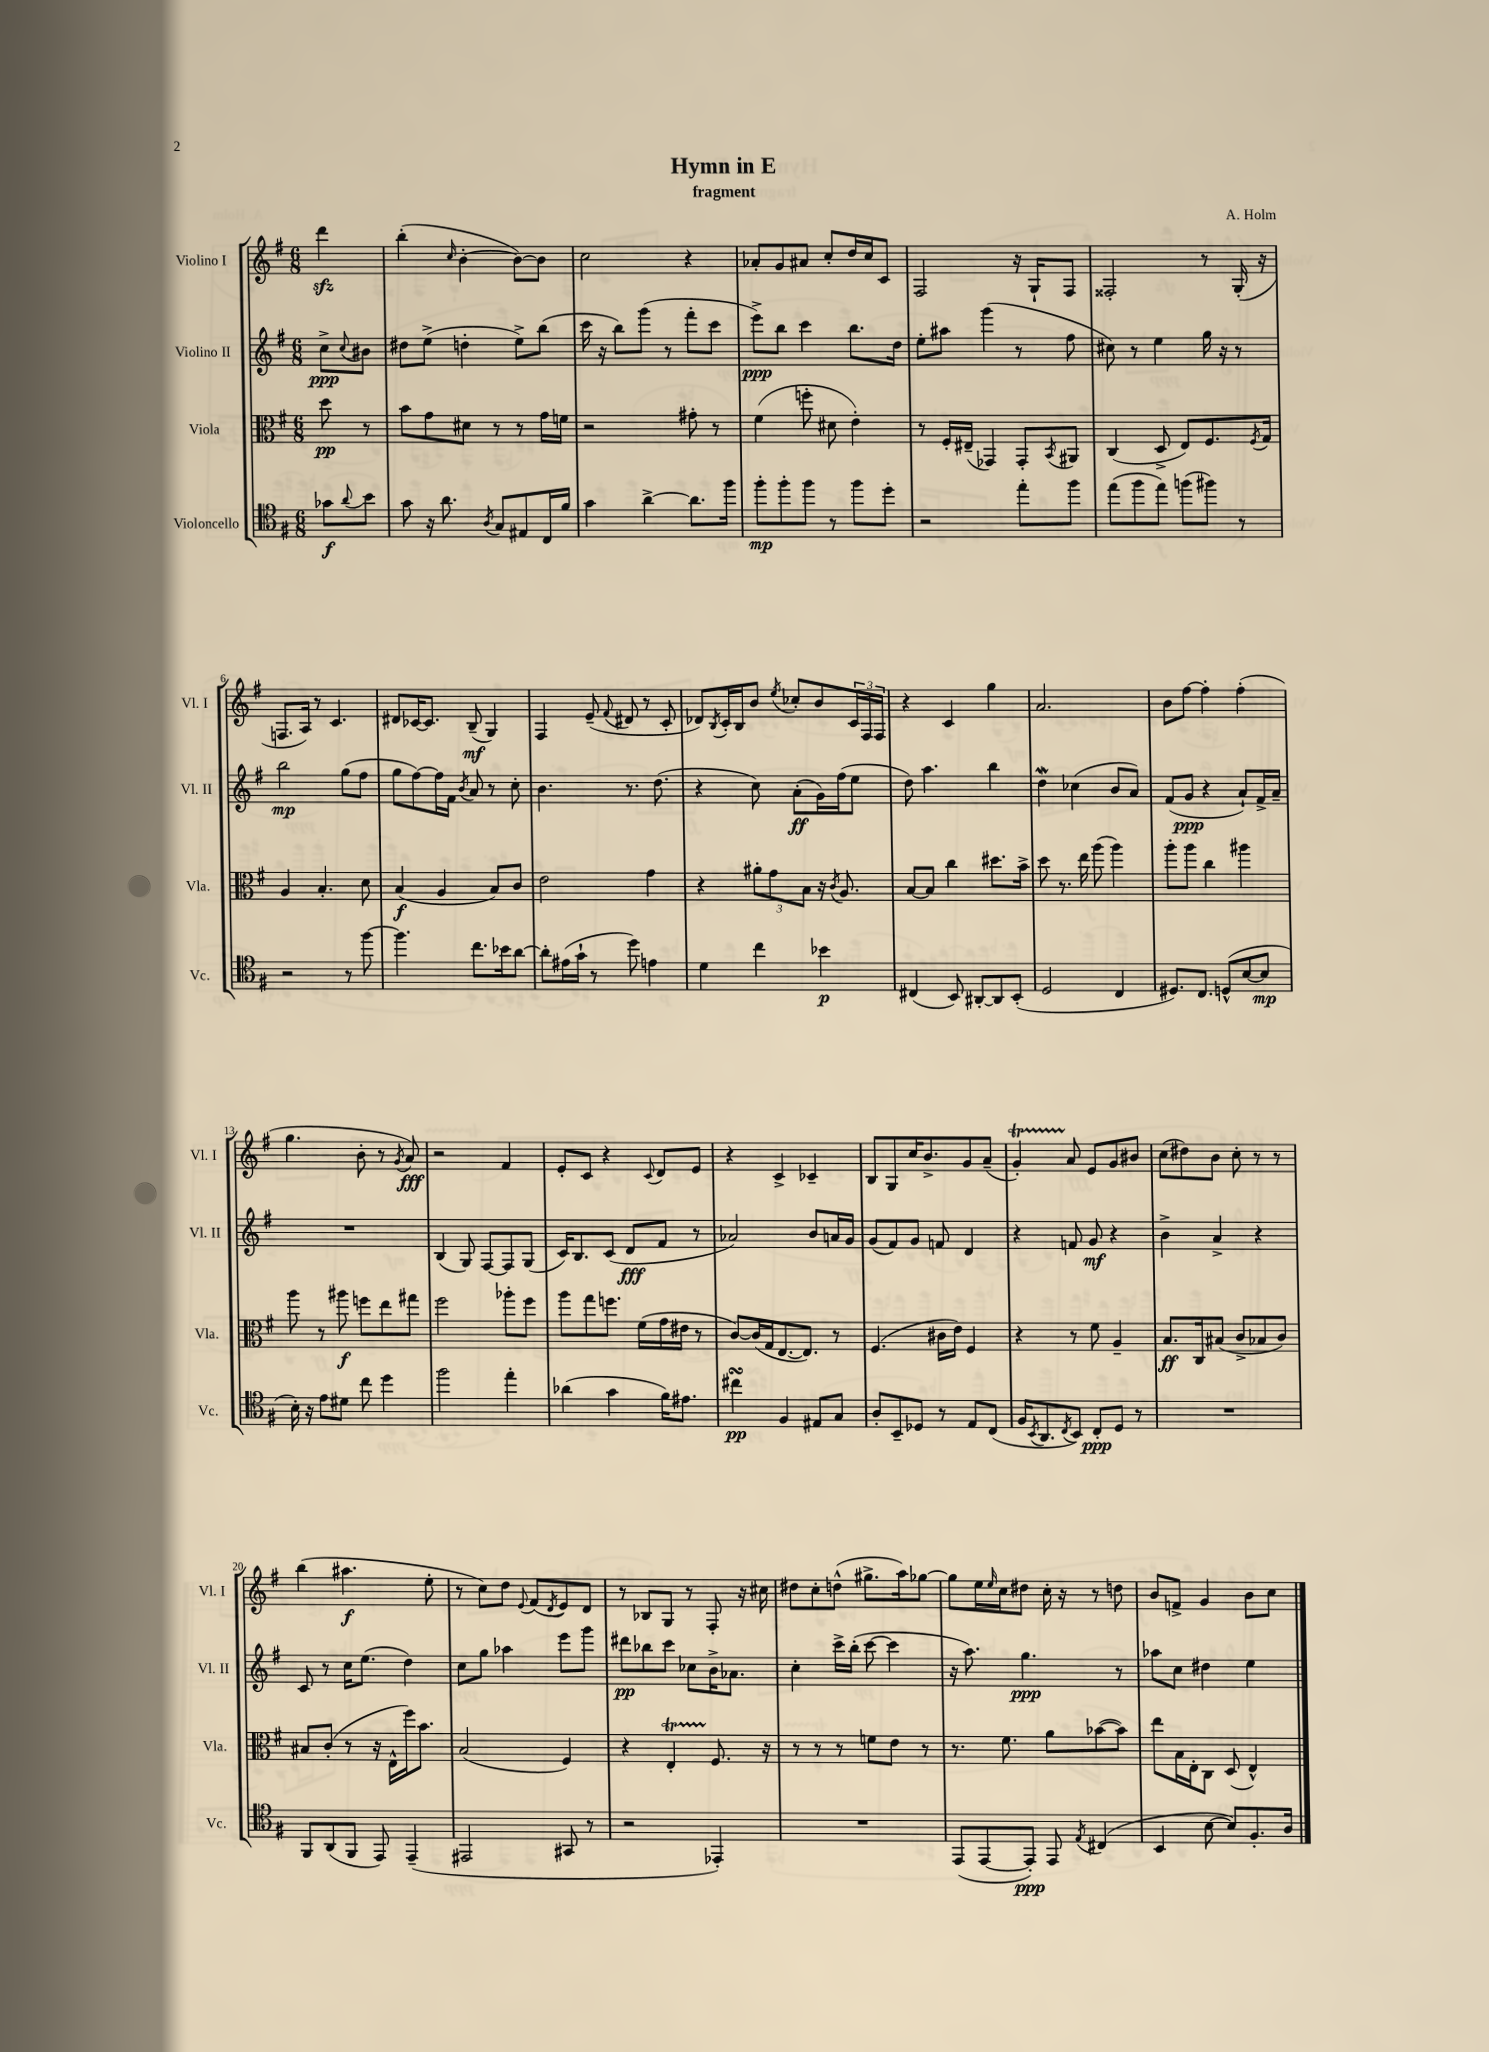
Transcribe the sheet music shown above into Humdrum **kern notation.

**kern	**kern	**kern	**kern
*staff4	*staff3	*staff2	*staff1
*clefC4	*clefC3	*clefG2	*clefG2
*k[f#]	*k[f#]	*k[f#]	*k[f#]
*M6/8	*M6/8	*M6/8	*M6/8
8g-	8dd	8cc^	4ddd
8qqa	.	8qqcc	.
8b	8r	8b#	.
=	=	=	=
8g	8b	8dd#	(4bb'
16r	8g	(8ee^	.
8.a	.	.	.
.	.	.	16qqcc
.	8d#	4dd'	[4b'
8qA	.	.	.
8G	8r	.	.
8E#	8r	8ee^)	8b_)
16C	16g	(8bb	8b]
16f#	16f	.	.
=	=	=	=
4g	2r	16ccc	2cc
.	.	16r	.
.	.	8bb)	.
[4a^	.	(8ggg	.
.	.	8r	.
8.a]	8g#'	8fff#'	4r
.	8r	8ccc	.
16ff#	.	.	.
=	=	=	=
8ff#'	(4f#	8eee^)	8a-'
8ff#'	.	8bb	8g
8ff#	8ff'	4ccc	8a#
8r	8d#	.	8cc'
8ff#	4e')	8.bb	16dd
.	.	.	16cc
8dd'	.	.	8c
.	.	16dd	.
=	=	=	=
2r	8r	8ee'	2F#
.	16F#'	8aa#	.
.	(16E#~	.	.
.	4GG-)	(4ggg	.
8ee'	8GG-'	8r	16r
.	.	.	16G`
.	8qBB	.	.
8ff#	8AA#	8ff#	8F#
=	=	=	=
(8ee	(4C	8cc#)	2F##'
8ff#	.	8r	.
8ee)	8D^	4ee	.
(8ff	8E)	.	.
8ff#)	8.F#	16gg	8r
.	.	16r	.
8r	.	8r	(16G'
.	8qF#	.	.
.	16G	.	16r
=	=	=	=
2r	4A	2bb	8.F
.	.	.	16A)
.	4.B'	.	8r
.	.	.	4.c
8r	.	(8gg	.
[8ff#	8d	8ff#	.
=	=	=	=
4.ff#]	(4B	8gg	8d#
.	.	[8ff#)	[16c-
.	.	.	8.c-]
.	4A	16ff#]	.
.	.	16f#	.
.	.	8qb	.
8.cc	.	8a	(8B~
.	8B)	8r	4G)
16b-	.	.	.
[8a	8c	8cc'	.
=	=	=	=
8a']	2e	4.b	4F#
(16e#	.	.	.
16g`	.	.	.
8r	.	.	(8e~
.	.	.	8qqf#
8dd)	.	8.r	8d#
4e	4g	.	8r
.	.	(8.dd	.
.	.	.	8c'
=	=	=	=
4d	4r	4r	8d-)
.	.	.	8qB
.	.	.	16c'
.	.	.	16B
4cc	12a#'	8cc)	8b
.	12g	.	.
.	.	.	8qee
.	.	(8a'	8cc-'
.	12B	.	.
4b-	16r	16g)	8b
.	8qc	.	.
.	8.A	(16ff#	.
.	.	8ee	24c
.	.	.	24F#
.	.	.	24F#
=	=	=	=
(4C#	[8B	8dd)	4r
.	8B]	4.aa	.
8BB)	4cc	.	4c
[8AA#'	.	.	.
8AA#]	8.dd#	4bb	4gg
(8BB'	.	.	.
.	16b^	.	.
=	=	=	=
2D	8dd	4dd	2.a
.	8.r	.	.
.	.	(4cc-	.
.	16ee	.	.
.	(8aa	.	.
4C	4aa)	8b	.
.	.	8a)	.
=	=	=	=
8.D#)	8aa'	(8f#	8b
.	8aa	8g	[8ff#
8.C	.	.	.
.	4cc	4r	4ff#']
(8D^^	.	.	.
[8B	4aa#	8a`)	(4ff#'
8B]	.	16f#^	.
.	.	16a~	.
=	=	=	=
16B')	8aa	2.r	4.gg
16r	.	.	.
8e	8r	.	.
8d#	8aa#	.	.
8cc	8ff	.	8b'
4dd	8ee	.	8r
.	.	.	8qg
.	8gg#	.	8a)
=	=	=	=
2ff#	2ff#	(4B	2r
.	.	8G)	.
.	.	[8F#	.
4ee'	8aa-'	8F#]	4f#
.	8ff#	(8G	.
=	=	=	=
(4a-	8aa	16c)	8e'
.	.	8.B	.
.	8gg	.	8c
4g	8.ff	(8c	4r
.	.	8d	.
.	(16f#	.	.
.	.	.	8qqc
16f#)	16g	8f#	8d
8.e#	16e#	.	.
.	8r	8r	8e
=	=	=	=
4cc#	[8c)	2a-)	4r
.	(16c]	.	.
.	16G	.	.
4F#	[8.E	.	4c^
.	8.E])	.	.
8E#	.	8b	4c-~
8G	8r	16a	.
.	.	16g	.
=	=	=	=
8A'	(4.F#	(8g	8B
8BB~	.	8f#)	8G
8D-	.	8g	16cc
.	.	.	8.b^
8r	16c#	8f	.
.	16e)	.	.
8E	4F#	4d	8g
(8C	.	.	(8a~
=	=	=	=
16F#	4r	4r	4g')
8qBB	.	.	.
8.AA	.	.	.
8qC	.	.	.
8BB)	8r	8f	8a
8C'	8f#	8g	8e
8D	4A~	4r	8g
8r	.	.	8b#
=	=	=	=
2.r	8.B	4b^	(8cc
.	.	.	8dd#)
.	16C	.	.
.	(8B#	4a^	8b
.	8c^	.	8cc'
.	8B-	4r	8r
.	8c)	.	8r
=	=	=	=
8FF#	8B#	8c	(4bb
(8AA	(8c'	8r	.
8FF#	8r	16cc	4.aa#
.	.	(8.ee	.
8EE)	16r	.	.
.	16E^^	.	.
(4EE~	16ff#)	4dd)	.
.	8.b	.	.
.	.	.	8ee'
=	=	=	=
2EE#	(2B	8cc	8r
.	.	8gg	8cc)
.	.	4aa-	8dd
.	.	.	8qqe
.	.	.	(8f#
.	.	.	8qd
8GG#	4F#)	8eee	8e)
8r	.	8ggg	8d
=	=	=	=
2r	4r	8ddd#	8r
.	.	8bb-	8B-
.	4E'	8ccc	8G
.	.	8cc-	8r
4EE-')	8.F#	16b^	8F#'
.	.	8.a-	.
.	.	.	16r
.	16r	.	16cc#
=	=	=	=
2.r	8r	4cc'	8dd#
.	8r	.	8cc'
.	8r	16ccc^	(8dd^^
.	.	(16bb'	.
.	8f	[8ccc	8.gg#^
.	8e	4ccc]	.
.	.	.	16aa)
.	8r	.	[8gg-
=	=	=	=
(8EE	8.r	16r	8gg-]
.	.	8.aa)	.
[8EE	.	.	16ee
.	.	.	16qqee
.	8.f#	.	16cc
8EE'])	.	4.gg	8dd#
8EE	8a	.	16cc'
.	.	.	16r
8qE	.	.	.
(4C#	([8b-	.	8r
.	8b-])	8r	8dd
=	=	=	=
4BB	8ee	8aa-	8b
.	16B	8cc	8f^
.	16E'	.	.
[8B	8C	4dd#	4g
8B])	(8D	.	.
8.F#'	4E^^)	4ee	8b
.	.	.	8cc
16A	.	.	.
==	==	==	==
*-	*-	*-	*-
